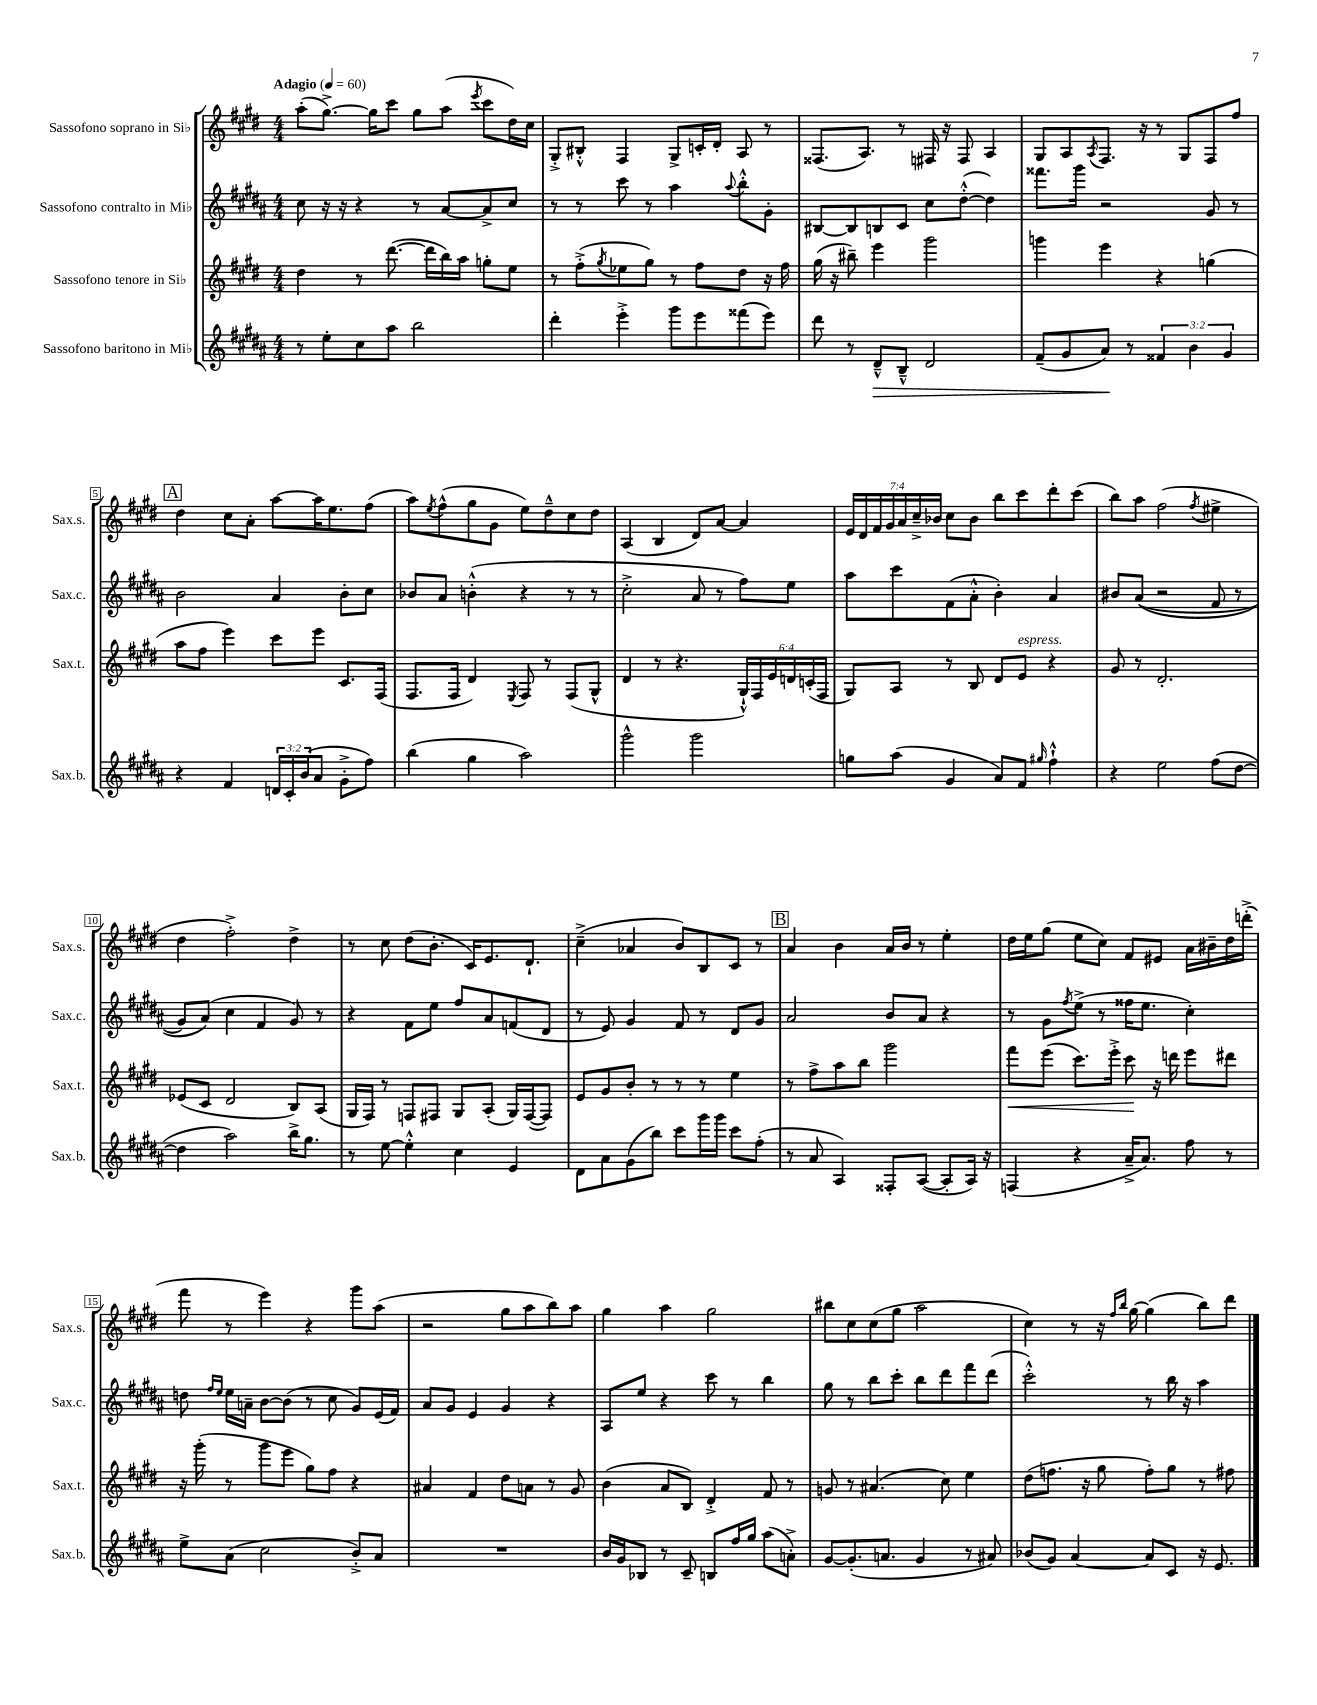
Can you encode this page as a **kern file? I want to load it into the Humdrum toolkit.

**kern	**dynam	**kern	**dynam	**kern	**kern
*part4	*part4	*part3	*part3	*part2	*part1
*staff4	*staff4	*staff3	*staff3	*staff2	*staff1
*I"Sassofono baritono in Mi♭	*	*I"Sassofono tenore in Si♭	*	*I"Sassofono contralto in Mi♭	*I"Sassofono soprano in Si♭
*I'Sax.b.	*	*I'Sax.t.	*	*I'Sax.c.	*I'Sax.s.
*clefG2	*	*clefG2	*	*clefG2	*clefG2
*k[f#c#g#d#a#]	*	*k[f#c#g#d#]	*	*k[f#c#g#d#a#]	*k[f#c#g#d#]
*M4/4	*	*M4/4	*	*M4/4	*M4/4
*MM60	*	*MM60	*	*MM60	*MM60
=1	=1	=1	=1	=1	=1
!	!	!	!	!	!LO:TX:a:B:t=Adagio
8r	.	4dd#\	.	8cc#\	(8aa'\L
8ee'\L	.	.	.	16r	[8.gg#^\J)
.	.	.	.	16r	.
8cc#\	.	8r	.	4r	.
.	.	.	.	.	16gg#\KL]
8aa#\J	.	([8.ddd#\	.	.	8ccc#\J
2bb\	.	.	.	8r	8gg#\L
.	.	16ddd#\LL]	.	.	.
.	.	16bb\)	.	[8a#/L	(8aa\J
.	.	16aa\JJ	.	.	.
.	.	.	.	.	8qeee/
.	.	8ggn'\L	.	8a#^/]	8ccc#\L
.	.	8ee\J	.	8cc#/J	16dd#\L)
.	.	.	.	.	16cc#\JJ
=2	=2	=2	=2	=2	=2
4ddd#'\	.	8r	.	8r	8G#'^/L
.	.	(8ff#'^\L	.	8r	8B#X'^^/J
.	.	8qgg#/	.	.	.
4eee'^\	.	8ee-X\	.	8ccc#\	4F#/
.	.	8gg#\J)	.	8r	.
8ggg#\L	.	8r	.	4aa#\	8G#^/L
8eee\	.	8ff#\L	.	.	16cn'/L
.	.	.	.	.	16d#'/JJ
.	.	.	.	8qqaa#/	.
(8fff##X\	.	8dd#\J	.	8bb'^^\L	8A/
8eee\J)	.	16r	.	8g#'\J	8r
.	.	16ff#\	.	.	.
=3	=3	=3	=3	=3	=3
8ddd#\	.	(16gg#\	.	[8B#X/L	(8.F##X/L
.	.	16r	.	.	.
8r	.	8bb#X~\)	.	8B#/]	.
.	.	.	.	.	8.A/J)
!	!LO:HP:b	!	!	!	!
8d#~^^/L	>	4eee\	.	8Bn/	.
8B~^^/J	.	.	.	8c#/J	8r
2d#/	.	2ggg#\	.	8cc#\L	16F#X/
.	.	.	.	.	16r
.	.	.	.	([8dd#'^^\J	8F#/
.	.	.	.	4dd#\])	4A/
=4	=4	=4	=4	=4	=4
(8f#~/L	.	4gggn\	.	8.fff##X\L	8G#/L
8g#/	.	.	.	.	8A/
.	.	.	.	16ggg#\Jk	.
.	.	.	.	.	8qA/
8a#/J)	.	4eee\	.	2r	8.F#/J
8r	]	.	.	.	.
.	.	.	.	.	16r
6f##X/	.	4r	.	.	8r
.	.	.	.	.	8G#/L
6b\	.	.	.	.	.
.	.	(4ggn\	.	8g#/	8F#/
6g#/	.	.	.	.	.
.	.	.	.	8r	8ff#/J
!!LO:LB:g=z
!!LO:REH:place=s1:t=A
=5	=5	=5	=5	=5	=5
4r	.	8aa\L	.	2b\	4dd#\
.	.	8ff#\J	.	.	.
4f#/	.	4eee\)	.	.	8cc#\L
.	.	.	.	.	8a'\J
24dn/LL	.	8ccc#\L	.	4a#/	[8aa\L
24c#'/	.	.	.	.	.
(24b/J	.	.	.	.	.
8a#/J	.	8eee\J	.	.	16aa\K]
.	.	.	.	.	8.ee\
8g#'^\L	.	8.c#/L	.	8b'\L	.
8ff#\J)	.	.	.	8cc#\J	(8ff#\J
.	.	(16F#/Jk	.	.	.
=6	=6	=6	=6	=6	=6
(4bb\	.	8.F#/L	.	8b-X/L	8aa\L)
.	.	.	.	.	8qee/
.	.	.	.	8a#/J	(8ff#^^\
.	.	16F#/Jk	.	.	.
4gg#\	.	4d#/)	.	(4bn'^^\	8gg#\
.	.	.	.	.	8g#\J
.	.	8qE/	.	.	.
2aa#\)	.	8F#/	.	4r	8ee\L)
.	.	8r	.	.	8dd#~^^\
.	.	(8F#/L	.	8r	8cc#\
.	.	8G#^^/J	.	8r	8dd#\J
=7	=7	=7	=7	=7	=7
2ggg#^^\	.	4d#/	.	2cc#'^\	(4A/
.	.	8r	.	.	4B/
.	.	4.r	.	.	.
2ggg#\	.	.	.	8a#/	8d#/L)
.	.	.	.	8r	[8a/J
.	.	24G#`^^/LL)	.	8ff#\L)	4a/]
.	.	24F#/	.	.	.
.	.	24e/	.	.	.
.	.	24dn/	.	8ee\J	.
.	.	(24cn'/	.	.	.
.	.	24F#/JJ	.	.	.
=8	=8	=8	=8	=8	=8
8ggn\L	.	8G#/L)	.	8aa#\L	28e/LL
.	.	.	.	.	28d#/
.	.	.	.	.	28f#/
.	.	.	.	.	28g#/
(8aa#\J	.	8A/J	.	8ccc#\	.
.	.	.	.	.	28a/
.	.	.	.	.	28cc#~^/
.	.	.	.	.	28b-X/JJ
4g#/	.	8r	.	(8f#\	8cc#\L
.	.	8B/	.	8a#'^^\J	8b-\J
8a#/L)	.	8d#/L	.	4b'\)	8bb\L
!	!	!LO:TX:a:i:t=espress.	!	!	!
8f#/J	.	8e/J	.	.	8ccc#\
16qqgg#X/	.	.	.	.	.
4ff#`^^\	.	4r	.	4a#/	8ddd#'\
.	.	.	.	.	(8ccc#\J
=9	=9	=9	=9	=9	=9
4r	.	8g#/	.	8b#X/L	8bb\L)
.	.	8r	.	((8a#/J	8aa\J
2ee\	.	2.d#'/	.	2r	(2ff#\
.	.	.	.	.	8qff#/
(8ff#\L	.	.	.	8f#/	4ee#X^\
[8dd#\J	.	.	.	8r	.
!!LO:LB:g=z
=10	=10	=10	=10	=10	=10
4dd#\]	.	(8e-X/L	.	8g#/L)	4dd#\
.	.	8c#/J	.	(8a#/J)	.
2aa#\)	.	2d#/	.	4cc#\	2ff#'^\)
.	.	.	.	4f#/	.
16bb^\KL	.	8B/L)	.	8g#/)	4dd#^\
8.gg#\J	.	.	.	.	.
.	.	(8A/J	.	8r	.
=11	=11	=11	=11	=11	=11
8r	.	16G#/LL	.	4r	8r
.	.	16F#/JJ)	.	.	.
[8ee\	.	8r	.	.	8cc#\
4ee'^^\]	.	8Fn/L	.	8f#\L	(8dd#\L
.	.	8F#X/J	.	8ee\J	8.b'\J
4cc#\	.	8G#/L	.	8ff#/L	.
.	.	.	.	.	16c#/KL)
.	.	(8A'/J	.	8a#/	8.e/
4e/	.	16G#/LL)	.	(8fn/	.
.	.	([16F#/J	.	.	8.d#`/J
.	.	8F#/J])	.	8d#/J	.
=12	=12	=12	=12	=12	=12
8d#\L	.	8e/L	.	8r	(4cc#~^\
8a#\	.	8g#/	.	8e/)	.
(8g#\	.	8b'/J	.	4g#/	4a-X/
8bb\J)	.	8r	.	.	.
8ccc#\L	.	8r	.	8f#/	8b/L)
16ggg#\L	.	8r	.	8r	8B/
16ggg#\JJ	.	.	.	.	.
8ccc#\L	.	4ee\	.	8d#/L	8c#/J
(8ff#'\J	.	.	.	8g#/J	8r
!!LO:REH:place=s1:t=B
=13	=13	=13	=13	=13	=13
8r	.	8r	.	2a#/	4a/
8a#/	.	8ff#^\L	.	.	.
4A#/)	.	8aa\	.	.	4b\
.	.	8bb\J	.	.	.
8F##X'/L	.	2ggg#\	.	8b/L	16a/LL
.	.	.	.	.	16b/JJ
([8A#/J	.	.	.	8a#/J	8r
8A#'/L]	.	.	.	4r	4ee'\
16A#/Jk)	.	.	.	.	.
16r	.	.	.	.	.
=14	=14	=14	=14	=14	=14
!	!	!	!LO:HP:b	!	!
(4Fn/	.	8fff#\L	<	8r	16dd#\LL
.	.	.	.	.	16ee\J
.	.	(8eee\J	.	8g#\L	(8gg#\J
.	.	.	.	8qff#/	.
4r	.	8.ccc#\L)	.	(8ee^\J	8ee\L
.	.	.	.	8r	8cc#\J)
.	.	16eee'^\Jk	.	.	.
16a#~^/KL	.	8ccc#\	.	16ff##X\KL	8f#/L
8.a#/J)	.	.	.	8.ee\J	.
.	.	16r	[	.	8e#X/J
.	.	16dddn\	.	.	.
8ff#\	.	8eee\L	.	4cc#'\)	16a\LL
.	.	.	.	.	16b#X~\
8r	.	8ddd#X\J	.	.	16dd#\
.	.	.	.	.	(16dddn'^\JJ
!!LO:LB:g=z
=15	=15	=15	=15	=15	=15
8ee^\L	.	16r	.	8ddn\	8fff#\
.	.	(16ggg#'\	.	.	.
.	.	.	.	16qqff#/LL	.
.	.	.	.	16qqee/JJ	.
(8a#\J	.	8r	.	16ee\LL	8r
.	.	.	.	16an~\JJ	.
2cc#\	.	8ggg#\L	.	[8b\L	4eee\)
.	.	8eee\J	.	(8b\J]	.
.	.	8gg#\L)	.	8r	4r
.	.	8ff#\J	.	8cc#\	.
8b'^/L)	.	4r	.	8g#/L)	8ggg#\L
8a#/J	.	.	.	(16e/L	(8aa\J
.	.	.	.	16f#/JJ)	.
=16	=16	=16	=16	=16	=16
1r	.	4a#X/	.	8a#/L	2r
.	.	.	.	8g#/J	.
.	.	4f#/	.	4e/	.
.	.	8dd#\L	.	4g#/	8gg#\L
.	.	8an\J	.	.	8aa\
.	.	8r	.	4r	8bb\)
.	.	8g#/	.	.	8aa\J
=17	=17	=17	=17	=17	=17
16b/LL	.	(4b\	.	8A#/L	4gg#\
16g#/J	.	.	.	.	.
8B-X/J	.	.	.	8ee/J	.
8r	.	8a/L	.	4r	4aa\
8c#~/	.	8B/J)	.	.	.
8Bn/L	.	4d#'^/	.	8ccc#\	2gg#\
16ff#/L	.	.	.	8r	.
16gg#/JJ	.	.	.	.	.
(8aa#\L	.	8f#/	.	4bb\	.
8an'^\J)	.	8r	.	.	.
=18	=18	=18	=18	=18	=18
[8g#/L	.	8gn/	.	8gg#\	8bb#X\L
(8.g#'/]	.	8r	.	8r	8cc#\
.	.	(4.a#X/	.	8bb\L	(8cc#\
8.an/J	.	.	.	.	.
.	.	.	.	8ccc#'\J	8gg#\J
4g#/	.	.	.	8bb\L	2aa\
.	.	8cc#\)	.	8ddd#\	.
8r	.	4ee\	.	8fff#\	.
8a#X/)	.	.	.	(8ddd#\J	.
=19	=19	=19	=19	=19	=19
(8b-X/L	.	(8dd#\L	.	2ccc#'^^\)	4cc#\)
8g#/J)	.	8.ffn\J	.	.	.
[4a#/	.	.	.	.	8r
.	.	16r	.	.	.
.	.	8gg#\	.	.	16r
.	.	.	.	.	16qqff#/LL
.	.	.	.	.	16qqbb/JJ
.	.	.	.	.	[16gg#\
8a#/L]	.	8ff'\L)	.	8r	(4gg#\]
8c#/J	.	8gg#\J	.	16bb\	.
.	.	.	.	16r	.
16r	.	8r	.	4aa#\	8bb\L)
8.e/	.	.	.	.	.
.	.	8ff#X\	.	.	8ddd#\J
==	==	==	==	==	==
*-	*-	*-	*-	*-	*-
